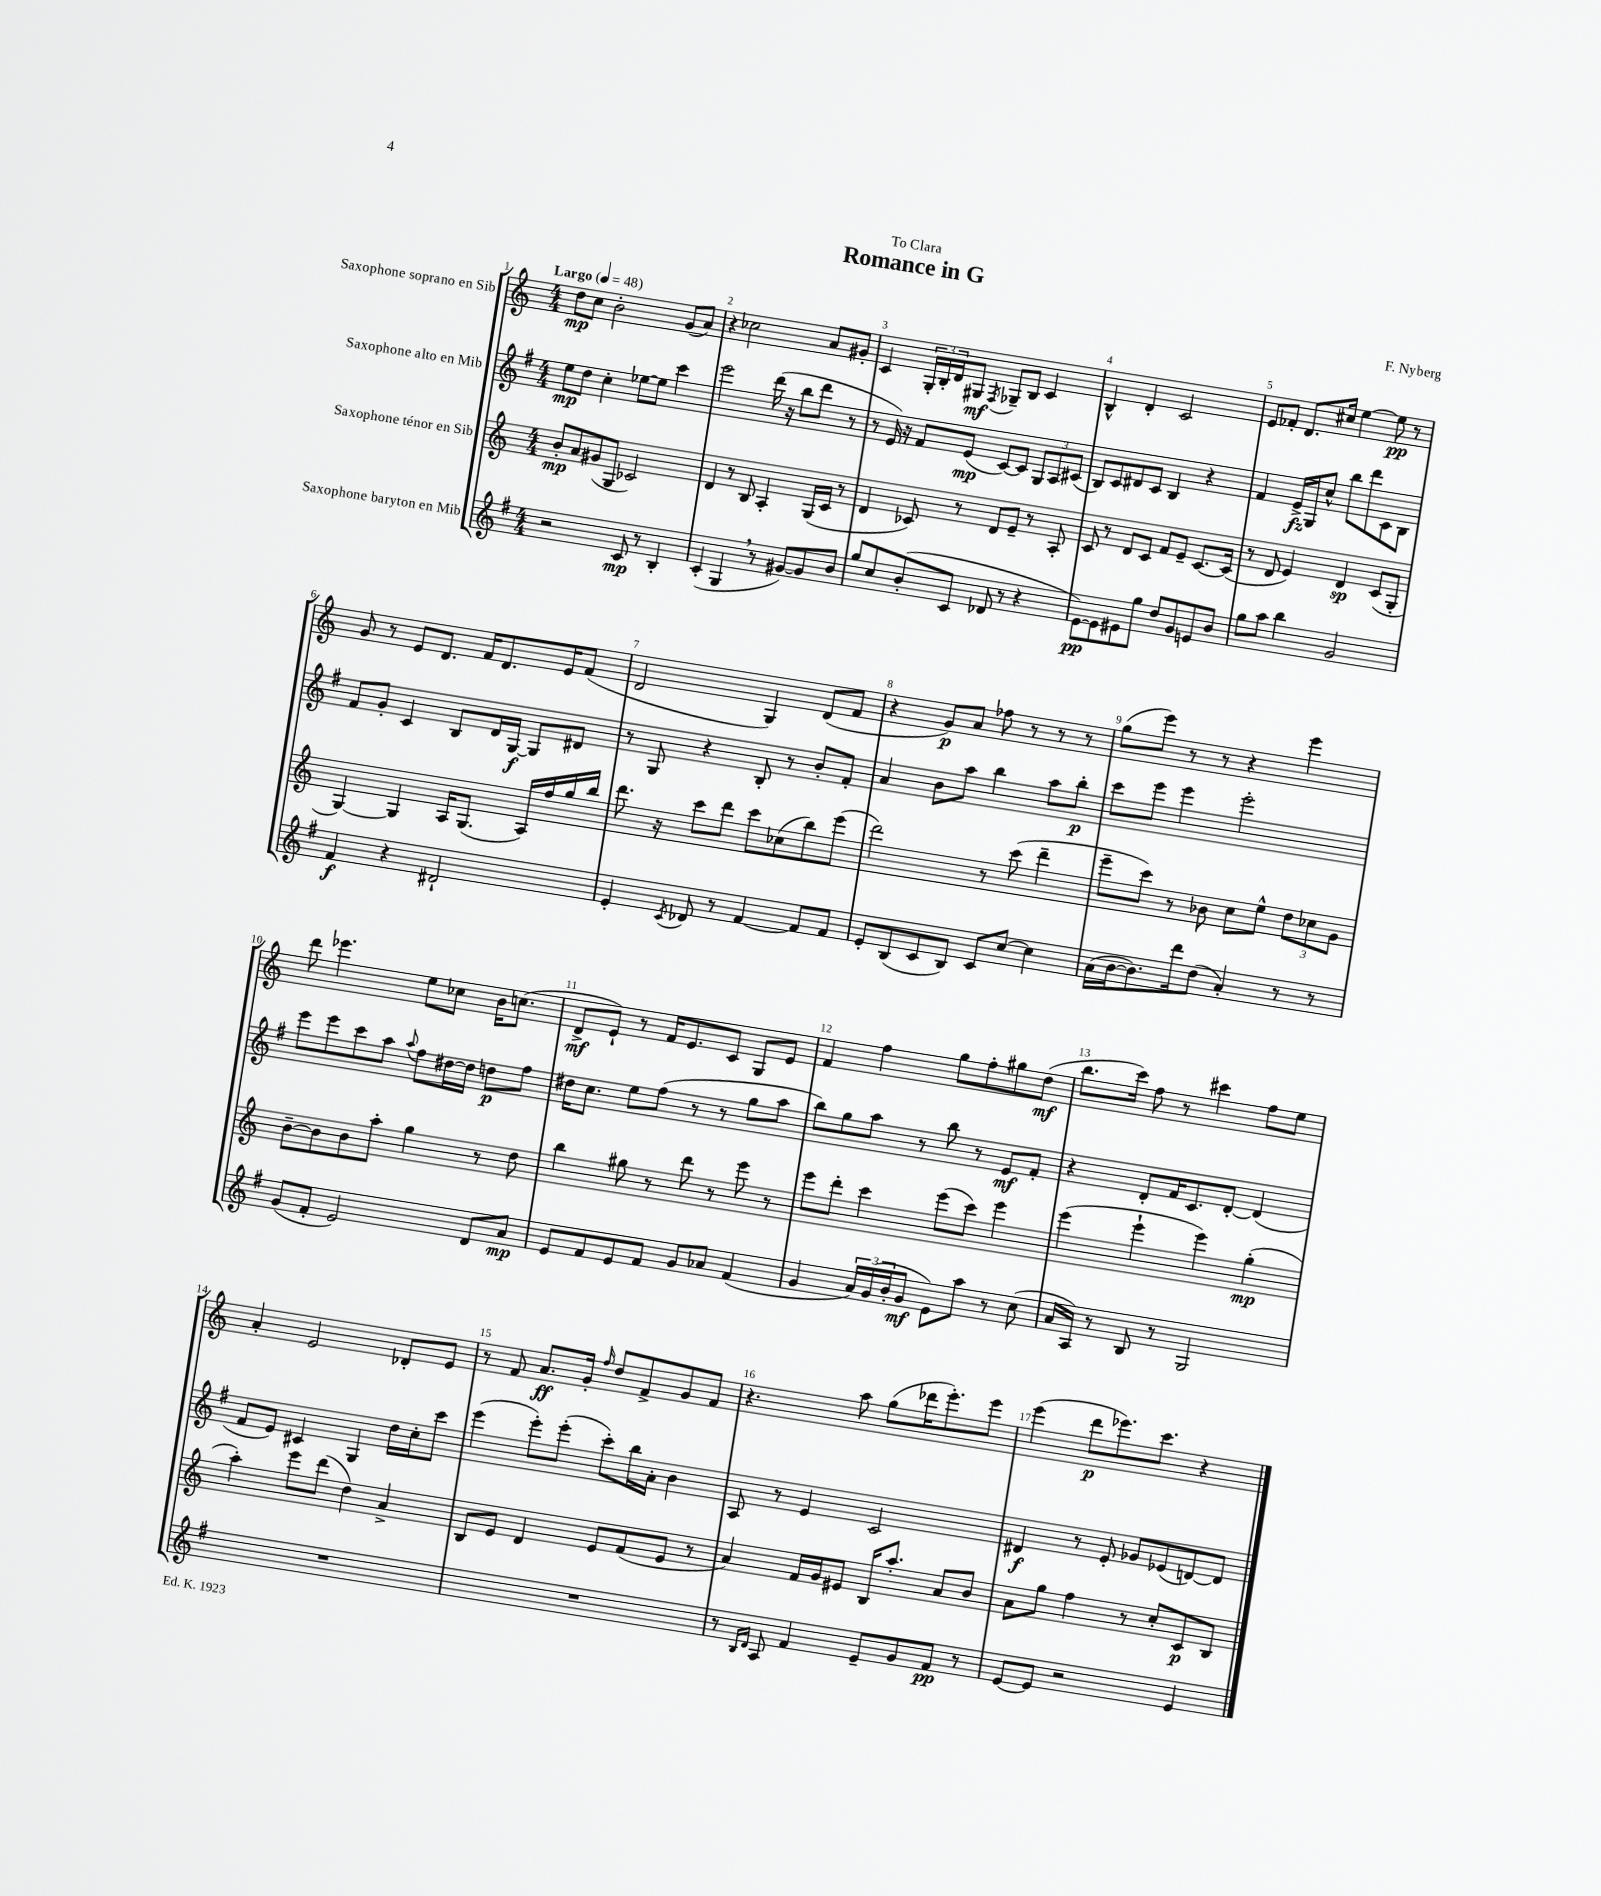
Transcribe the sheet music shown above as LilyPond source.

\header { title = "Romance in G" composer = "F. Nyberg" dedication = "To Clara" }
<<
\new StaffGroup <<
\new Staff = "s0" \with { instrumentName = "Saxophone soprano en Sib" } {
    \clef treble \key c \major \numericTimeSignature \time 4/4 \tempo "Largo" 4 = 48
    d''8\mp c''8 b'2-. g'8( a'8) |
    r4 ces''2 a'8 gis'8-. |
    c'4 \tuplet 3/2 { g16-. b16-. d'16 } gis8\mf \acciaccatura { f8 } ges8-- b8 c'4 |
    b4-^ d'4-. c'2 |
    e'8 fes'8-. d'8. cis''16 e''4~ e''8\pp r8 |
    g'8 r8 e'8 d'8. f'16 d'8. e'16 f'8( |
    d'2 g4) d'8( f'8 |
    r4 g'8\p) a'8 fes''8 r8 r8 r8 |
    g''8( e'''8) r8 r8 r4 e'''4 |
    d'''8 ees'''4. e''8 ces''8 b'16 c''8.( |
    d'8->\mf e'8-!) r8 f'16 e'8. c'8 g8 e'8 |
    f'4 f''4 g''8 f''8-. gis''8 d''8\mf( |
    b''8. c'''16) f''8 r8 cis'''4 f''8 e''8 |
    a'4-. e'2 des'8-. e'8 |
    r8 f'8 a'8.\ff g'16-. \grace { f''16 } d''8 f'8-> g'8 f'8 |
    r4. a''8 g''8( des'''16 e'''8.-.) e'''8 |
    e'''4( d'''8\p ees'''8.) c'''8. r4 \bar "|." |
}
\new Staff = "s1" \with { instrumentName = "Saxophone alto en Mib" } {
    \clef treble \key g \major \numericTimeSignature \time 4/4
    e''8\mp d''8 c''4-. ees''8~ ees''8 c'''4 |
    e'''2 d'''16( r16 b''8 d'''8 r8 |
    r8 e'16) r16 fis'8 e'8\mp( c'8~) c'8 \tuplet 3/2 { g8 a8 cis'8( } |
    b8) c'8 dis'8 c'8 b4 r4 |
    fis'4 e'16->\fz g16 c''8-^ b''8 d'''8 c'8 b8 |
    fis'8 g'8-. c'4 b8 d'16 g16~\f g8 dis'8 |
    r8 g8 r4 b8-. r8 b'8-. fis'8-. |
    a'4 b'8 a''8 b''4 a''8 b''8-.\p |
    c'''8 e'''8 e'''4 e'''2-. |
    e'''8 e'''8 c'''8 a''8 \appoggiatura { a''8 } fis''8 dis''16~ dis''16 d''8\p fis''8 |
    dis''16 c''8. e''8 fis''8( r8 r8 g''8 a''8 |
    b''8) g''8 a''8 r8 b''8 r8 e'8\mf fis'8-. |
    r4 d'8-. fis'16 c'8. d'8~-. d'4( |
    fis'8 e'8) cis'4 g4 d''16 c''16-. c'''8 |
    e'''4( e'''8-.) e'''8-.( c'''8-.) b''16 a'16-. b'4 |
    a8 r8 e'4 c'2 |
    dis'4\f r8 e'8-. ges'8 ees'8( d'8~) d'8 \bar "|." |
}
\new Staff = "s2" \with { instrumentName = "Saxophone ténor en Sib" } {
    \clef treble \key c \major \numericTimeSignature \time 4/4
    b'8-.\mp a'8 gis'8( g8 ces'2) |
    d'4 r8 b8 a4-. g16( c'16 r8 |
    d'4 ces'8) r8 d'8 e'8-- r8 a8-. |
    c'8 r8 d'8 c'8 f'8 e'8-- c'8.~ c'16( |
    r8 d'8 e'4) d'4\sp c'8( g8-. |
    g4~) g4 a16 g8.( a16) f''16 g''16 b''16 |
    d'''8. r16 c'''8 d'''8 c'''8 ces''8( b''8) e'''8( |
    d'''2) r8 c'''8( d'''4-- |
    e'''8-- c'''8) r8 bes'8 c''8 e''8-^ \tuplet 3/2 { d''8 ces''8 g'8 } |
    b'8~-- b'8 b'8 a''8-. g''4 r8 d''8 |
    b''4 gis''8 r8 d'''8 r8 e'''8 r8 |
    e'''8 d'''8-. c'''4 e'''8( c'''8) e'''4 |
    e'''4( e'''4-! e'''4) g''4-.\mp( |
    a''4-.) e'''8 d'''8( d''4) a'4-> |
    b8 e'8 d'4 e'8 f'8( e'8 r8 |
    a'4) f'16 g'16 eis'8 b16 a''8.-. a'8 b'8 |
    a'8 g''8 f''4 r8 c''8-. c'8\p b8 \bar "|." |
}
\new Staff = "s3" \with { instrumentName = "Saxophone baryton en Mib" } {
    \clef treble \key g \major \numericTimeSignature \time 4/4
    r2 c'8\mp r8 b4-. |
    c'4-.( g4 \breathe r8 gis'8~) gis'8 b'8 |
    g''8 c''8 b'8-.( c'8 des'8 r8 r4 |
    e'8~\pp) e'8 eis'8 g''8 d''8 g'8 e'8 b'8 |
    g''8 a''8 b''4 g'2 |
    fis'4\f r4 dis'2-! |
    e'4-. \acciaccatura { c'8 } des'8 r8 fis'4~ fis'8 fis'8 |
    e'8-. b8( c'8 b8) c'8 c''8~ c''4 |
    a'16( b'16~ b'8.) d'''16 d''8( a'4-.) r8 r8 |
    g'8( fis'8-. e'2) d'8 a'8\mp |
    e'8 fis'8 e'8 fis'8 g'8 aes'8 fis'4( |
    g'4 \tuplet 3/2 { a'16) g'16( b'16-. } g'8\mf e'8) a''8 r8 c''8( |
    a'16 a16) r8 b8 r8 g2 |
    R1 |
    R1 |
    r8 \grace { b16 d'16 } a8 fis'4 e'8-- g'8 fis'8\pp r8 |
    e'8~ e'8 r2 e'4 \bar "|." |
}
>>
>>
\layout { \context { \Score \override BarNumber.break-visibility = ##(#f #t #t) barNumberVisibility = #all-bar-numbers-visible } }
